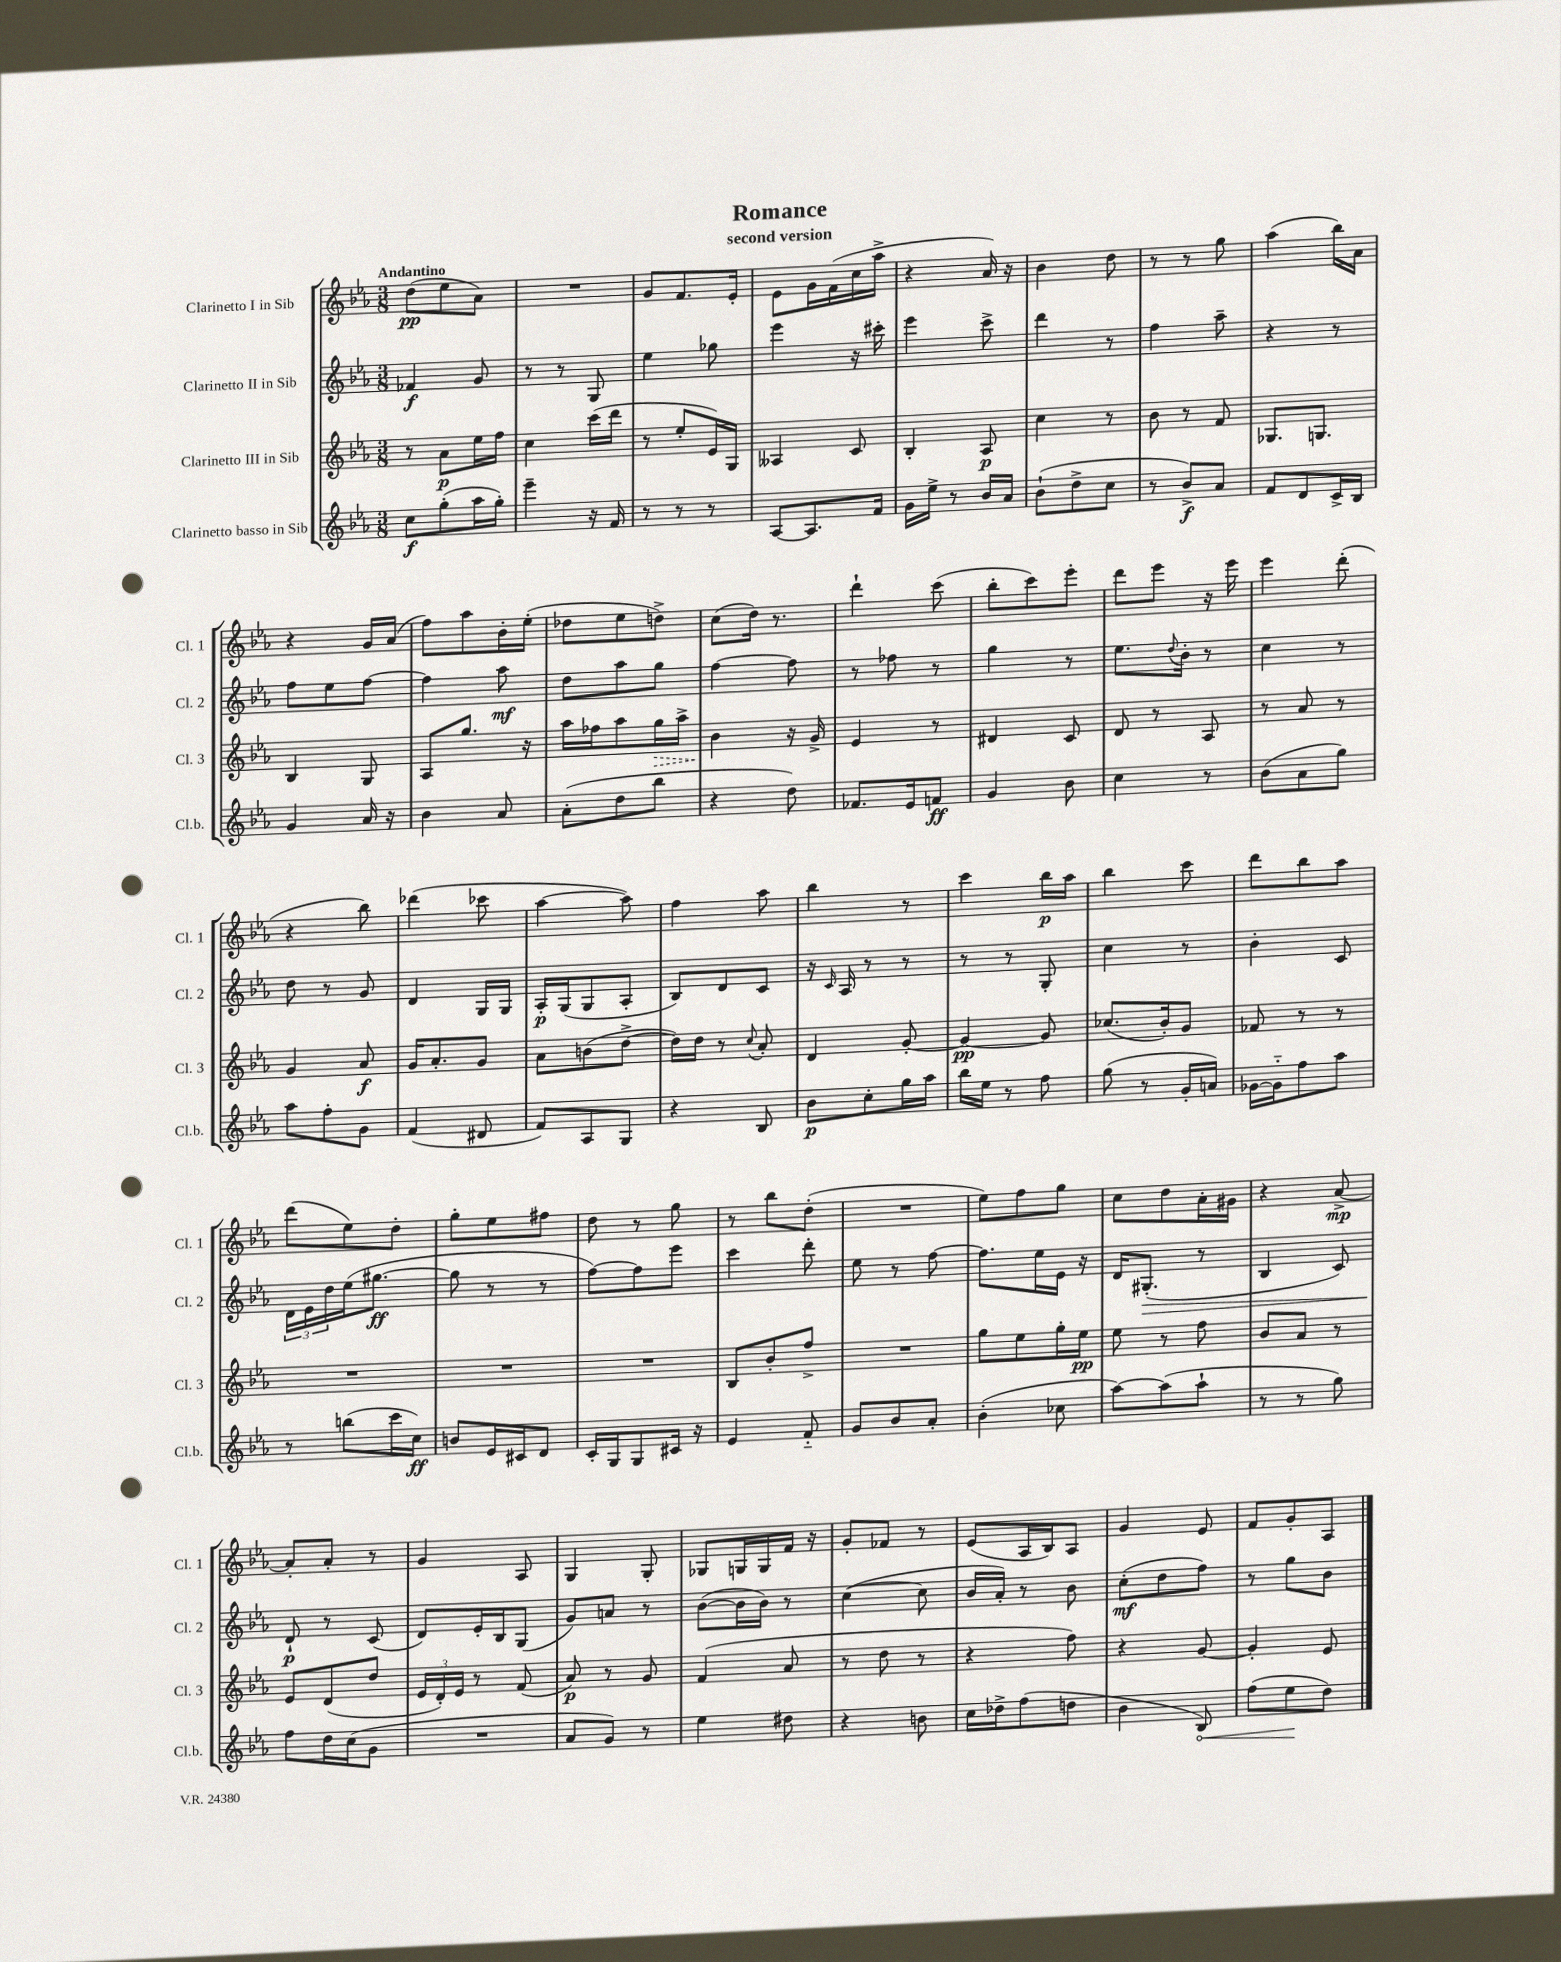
\header { title = "Romance" subtitle = "second version" }
<<
\new StaffGroup <<
\new Staff = "s0" \with { instrumentName = "Clarinetto I in Sib" shortInstrumentName = "Cl. 1" } {
    \clef treble \key ees \major \numericTimeSignature \time 3/8 \tempo "Andantino"
    d''8\pp( ees''8 aes'8) |
    R4. |
    g'8 f'8. ees'16-. |
    ees'8 g'16 f'16( c''16 aes''16-> |
    r4 aes'16) r16 |
    bes'4 d''8 |
    r8 r8 g''8 |
    aes''4( bes''16) aes'16 |
    r4 g'16 aes'16( |
    f''8) aes''8 bes'16-. ees''16-.( |
    des''8 ees''8 d''8->) |
    c''8( d''16) r8. |
    d'''4-! c'''8( |
    bes''8-. c'''8) ees'''8-. |
    d'''8 ees'''8 r16 ees'''16 |
    ees'''4 d'''8-.( |
    r4 bes''8) |
    des'''4( ces'''8 |
    aes''4~ aes''8) |
    f''4 aes''8 |
    bes''4 r8 |
    c'''4 bes''16\p aes''16 |
    bes''4 c'''8 |
    d'''8 bes''8 aes''8 |
    d'''8( ees''8) d''8-. |
    g''8-. ees''8 fis''8 |
    d''8 r8 g''8 |
    r8 bes''8 d''8-.( |
    R4. |
    ees''8) f''8 g''8 |
    c''8 d''8 aes'16-. gis'16 |
    r4 aes'8~->\mp |
    aes'8-. aes'8-. r8 |
    g'4 aes8 |
    g4 g8-. |
    ges8 g16 g16 f'16 r16 |
    g'8-. fes'8 r8 |
    ees'8( aes16 bes16) aes8 |
    g'4 ees'8 |
    f'8 g'8-. aes8 \bar "|." |
}
\new Staff = "s1" \with { instrumentName = "Clarinetto II in Sib" shortInstrumentName = "Cl. 2" } {
    \clef treble \key ees \major \numericTimeSignature \time 3/8
    fes'4\f g'8 |
    r8 r8 g8 |
    ees''4 ges''8 |
    ees'''4 r16 cis'''16-. |
    ees'''4 c'''8-> |
    d'''4 r8 |
    f''4 aes''8-- |
    r4 r8 |
    f''8 ees''8 f''8~ |
    f''4 aes''8\mf |
    d''8 aes''8 g''8 |
    f''4~ f''8 |
    r8 fes''8 r8 |
    g''4 r8 |
    ees''8. \appoggiatura { d''8 } bes'16-. r8 |
    c''4 r8 |
    d''8 r8 g'8 |
    d'4 g16 g16 |
    aes16-.\p g16( g8 aes8-. |
    bes8) d'8 c'8 |
    r16 \grace { c'16 } aes16 r8 r8 |
    r8 r8 g8-. |
    c''4 r8 |
    bes'4-. c'8 |
    \tuplet 3/2 { d'16 ees'16 d''16 } ees''16( gis''8.~\ff |
    gis''8 r8 r8 |
    f''8~) f''8 ees'''8 |
    c'''4 d'''8-. |
    ees''8 r8 f''8~ |
    f''8. ees''16 ees'16 r16 |
    d'16 gis8.-.\>( r8 |
    bes4 c'8) |
    d'8-!\p\! r8 c'8( |
    d'8) ees'16-. bes16 g8( |
    g'8) a'8 r8 |
    bes'8~( bes'16 bes'16) r8 |
    c''4~( c''8 |
    bes'16 aes'16-.) r8 bes'8 |
    c''8-.\mf( d''8 f''8) |
    r8 g''8 bes'8 \bar "|." |
}
\new Staff = "s2" \with { instrumentName = "Clarinetto III in Sib" shortInstrumentName = "Cl. 3" } {
    \clef treble \key ees \major \numericTimeSignature \time 3/8
    r8 aes'8\p ees''16 f''16 |
    c''4 c'''16( d'''16 |
    r8 ees''8-. ees'16) g16 |
    aeses4 c'8 |
    bes4-. aes8\p |
    c''4 r8 |
    bes'8 r8 f'8 |
    ges8. g8. |
    bes4 g8 |
    aes8 g''8. r16 |
    aes''16 fes''16 aes''8 \once \override Hairpin.style = #'dashed-line g''16\> aes''16-> |
    bes'4\! r16 g'16-> |
    ees'4 r8 |
    dis'4 c'8 |
    d'8 r8 aes8 |
    r8 aes'8 r8 |
    g'4 aes'8\f |
    g'16 aes'8.-. g'8 |
    aes'8 b'8( d''8~-> |
    d''16) d''16 r8 \appoggiatura { c''8 } aes'8-. |
    d'4 g'8~-. |
    g'4~\pp g'8 |
    ces''8.( bes'16-.) g'8 |
    fes'8 r8 r8 |
    R4. |
    R4. |
    R4. |
    bes8 bes'8-. f''8-> |
    R4. |
    g''8 ees''8 g''16-. ees''16\pp |
    ees''8 r8 f''8 |
    bes'8 aes'8 r8 |
    ees'8 d'8( d''8 |
    \tuplet 3/2 { ees'16 d'16-.) ees'16 } r8 f'8( |
    aes'8\p) r8 g'8 |
    f'4( aes'8 |
    r8 d''8 r8 |
    r4 f''8) |
    r4 g'8~ |
    g'4-. ees'8 \bar "|." |
}
\new Staff = "s3" \with { instrumentName = "Clarinetto basso in Sib" shortInstrumentName = "Cl.b." } {
    \clef treble \key ees \major \numericTimeSignature \time 3/8
    c''8\f g''8-.( aes''16 g''16-.) |
    ees'''4-- r16 f'16 |
    r8 r8 r8 |
    aes8~ aes8. f'16 |
    g'16 ees''16-> r8 bes'16 aes'16 |
    bes'8-!( d''8-> c''8 |
    r8 bes'8->\f) aes'8 |
    f'8 d'8 c'16-> bes16 |
    g'4 aes'16 r16 |
    bes'4 aes'8 |
    aes'8-.( d''8 bes''8 |
    r4 d''8) |
    fes'8. ees'16 f'8\ff |
    g'4 bes'8 |
    c''4 r8 |
    bes'8( aes'8 g''8) |
    aes''8 f''8-. g'8 |
    f'4( dis'8 |
    f'8) aes8 g8 |
    r4 bes8 |
    bes'8\p c''8-. g''16 aes''16 |
    bes''16 ees''16 r8 f''8 |
    g''8( r8 g'16-. a'16) |
    ges'16~ ges'16-_ f''8 aes''8 |
    r8 b''8( c'''16 c''16\ff) |
    b'8 ees'16 cis'16 d'8 |
    c'16-. g16 g8 cis'16 r16 |
    ees'4 f'8-_ |
    g'8 bes'8 aes'8-. |
    bes'4-.( ces''8 |
    aes''8~) aes''8( aes''8-! |
    r8 r8 g''8) |
    f''8 d''16 c''16( g'8 |
    R4. |
    aes'8 g'8) r8 |
    ees''4 dis''8 |
    r4 b'8 |
    c''16 des''16-> f''8( d''8 |
    bes'4 \once \override Hairpin.circled-tip = ##t bes8\<) |
    f''8( ees''8\! d''8) \bar "|." |
}
>>
>>
\layout { \context { \Score \remove "Bar_number_engraver" } }
